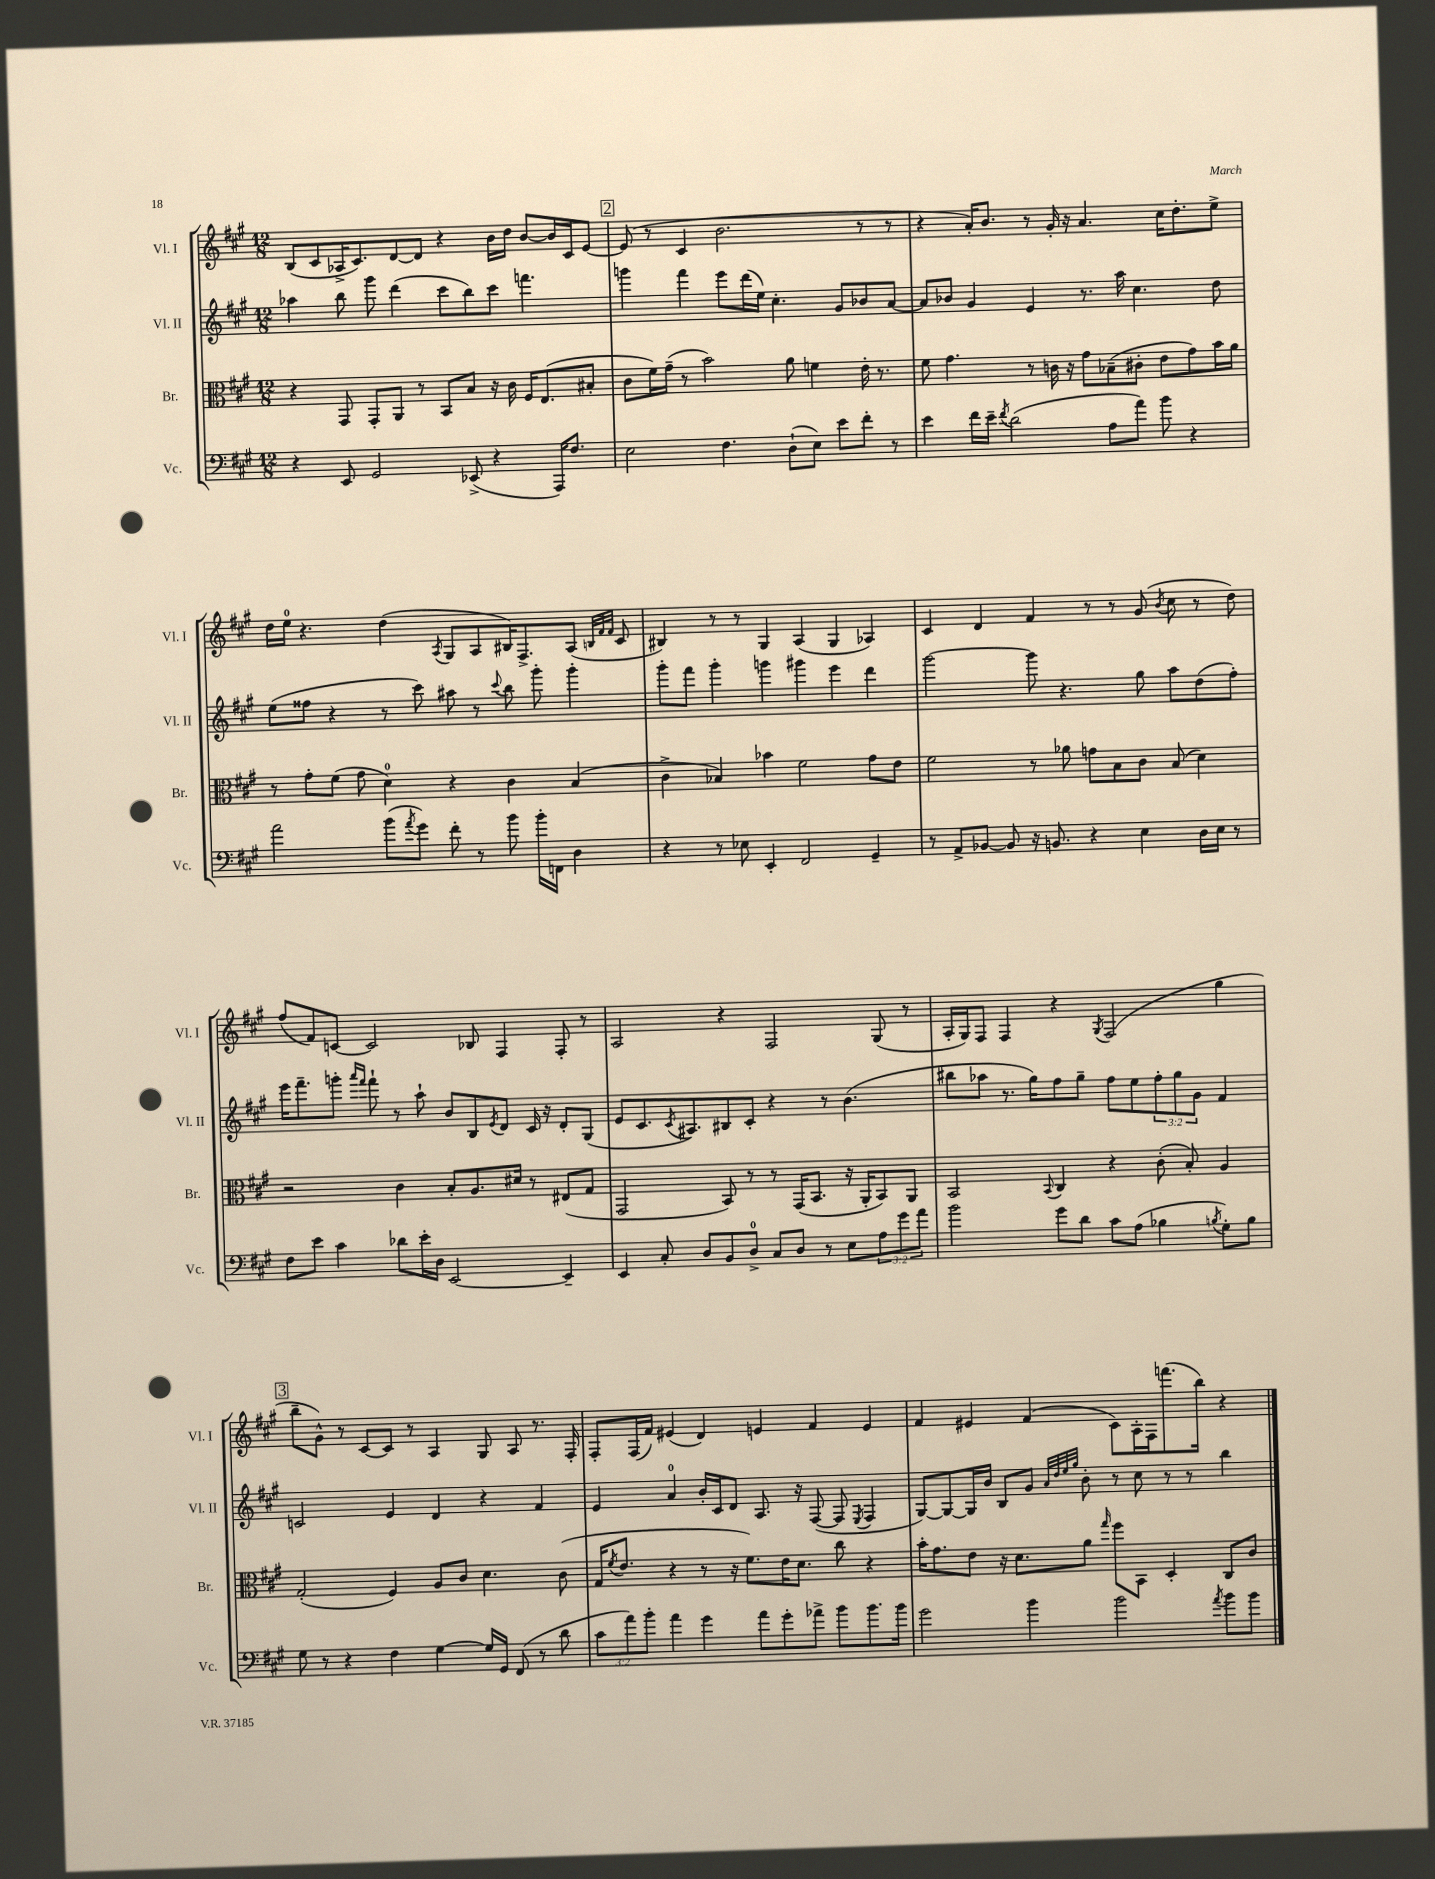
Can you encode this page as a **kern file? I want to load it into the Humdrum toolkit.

**kern	**kern	**kern	**kern
*part4	*part3	*part2	*part1
*staff4	*staff3	*staff2	*staff1
*I"Vc.	*I"Br.	*I"Vl. II	*I"Vl. I
*I'Vc.	*I'Br.	*I'Vl. II	*I'Vl. I
*clefF4	*clefC3	*clefG2	*clefG2
*k[f#c#g#]	*k[f#c#g#]	*k[f#c#g#]	*k[f#c#g#]
*M12/8	*M12/8	*M12/8	*M12/8
=27	=27	=27	=27
4r	4r	4aa-X\	(8B/L
.	.	.	8c#/
8EE/	8GG#/	8bb\	16A-X^/K
.	.	.	8.c#/)
2GG#/	8GG#'/L	8ggg#\	.
.	8AA/J	(4ddd\	[8d/
.	8r	.	8d/J]
.	8BB/L	8ccc#\L	4r
(8EE-X^/	8B/J	8bb\)	.
4r	16r	8ccc#\J	16b\LL
.	16c#\	.	16dd\JJ
.	16F#/KL	4.fffn\	[8b/L
.	(8.E/	.	.
16AAA/KL)	.	.	16b/L]
8.F#/J	.	.	16c#/J
.	8B#X'/J	.	[8e/J
!!LO:REH:place=s1:t=2
=28	=28	=28	=28
2E\	8c#\L	4gggn\	(8e/]
.	16f#\L)	.	8r
.	(16g#~\JJ	.	.
.	8r	4fff#\	4c#/
.	2b\)	.	.
4.F#\	.	8eee\L	2.b\
.	.	(16ddd\L	.
.	.	16ee\JJ)	.
.	.	4.cc#'\	.
(8D`\L	8a\	.	.
8E\J)	4fn\	.	.
8e\L	.	8g#/L	.
8f#'\J	16e'\	8b-X/	8r
.	8.r	.	.
8r	.	[8a/J	8r
=29	=29	=29	=29
4e\	8f#\	8a/L]	4r
.	4.g#\	8b-X/J	.
16f#\LL	.	4g#/	16a'/KL)
16e~\JJ	.	.	8.b/J
8qf#/	.	.	.
(2d\	.	.	.
.	8r	4e/	8r
.	16cn\	.	16g#'/
.	16r	.	16r
.	8g#\L	8.r	4.a/
8A\L	(8B-X~\	.	.
.	.	16aa\	.
8a\J)	8c#X'\J	4.cc#\	.
8b\	8e\L	.	16cc#\KL
.	.	.	8.dd'\
4r	8g#\)	.	.
.	16b\L	8dd\	8ee^\J
.	16a\JJ	.	.
!!LO:LB:g=z
=30	=30	=30	=30
2a\	8r	(8ee\L	16dd\LL
.	.	.	16ee\JJ
.	8g#'\L	8ff##X\J	4.r
.	(8f#\J	4r	.
.	8g#\	.	.
(8b\L	4d\)	8r	(4dd\
8qa/	.	.	.
8g#\J)	.	8ccc#\)	.
.	.	.	8qA/
8f#'\	4r	8aa#X\	8G#/L
8r	.	8r	8A/
.	.	8qqccc#/	.
8b\	4c#\	8bb\	16B#X/K)
.	.	.	8.F#^/
16b'\LL	.	8ggg#'\	.
16FFn\JJ	.	.	.
4D\	(4B/	4ggg#'\	(8A/J
.	.	.	32qqBn/LLL
.	.	.	32qqf#/
.	.	.	32qqf#/JJJ
.	.	.	8c#/
=31	=31	=31	=31
4r	4c#^\	8ggg#'\L	4B#X/)
.	.	8fff#\J	.
8r	4B-X/)	4ggg#'\	8r
8E-X\	.	.	8r
4EE'/	4b-X\	4gggn\	4G#/
2FF#/	2f#\	4ggg#X\	(4A/
.	.	4eee\	4G#/
4GG#~/	8g#\L	4ddd\	4A-X/)
.	8e\J	.	.
=32	=32	=32	=32
8r	2f#\	[2ggg#\	4c#/
8AA^/L	.	.	.
[8BB-X/J	.	.	4d/
8BB-/]	.	.	.
16r	8r	8ggg#\]	4f#/
8.BBn/	.	.	.
.	8a-X\	4.r	.
4r	8gn\L	.	8r
.	8B\	.	8r
4E\	8c#\J	8gg#\	(8g#/
.	.	.	8qb/
.	(8B/	8aa\L	8cc#\
16D\LL	4d\)	(8dd\	8r
16E\JJ	.	.	.
8r	.	8ff#'\J)	8dd\)
!!LO:LB:g=z
=33	=33	=33	=33
8F#\L	2r	16eee\KL	(8ff#/L
.	.	8.fff#~\	.
8e\J	.	.	8f#/)
4c#\	.	8gggn'\J	[8cn/J
.	.	16qqaaa/LL	.
.	.	16qqfff#/JJ	.
.	.	8fff#`\	2c/]
8d-X\L	4c#\	8r	.
16e'\L	.	8aa`\	.
16D\JJ	.	.	.
[2EE/	8B'/L	8b/L	.
.	8.A/	8B/	8B-X/
.	.	8qe/	.
.	.	8d/J	4F#/
.	16d#X/Jk	.	.
.	8r	16c#/	.
.	.	16r	.
4EE~/]	(8E#X/L	8d'/L	8F#'/
.	8G#/J	(8G#/J	8r
=34	=34	=34	=34
4EE/	2GG#/	8e/L	2A/
.	.	8.c#/	.
8C#'/	.	.	.
.	.	8qc#/	.
.	.	8.A#X/)	.
8D/L	.	.	.
8BB/	8BB/)	8B#X/	4r
8D^/J	8r	8c#'/J	.
8C#/L	8r	4r	2F#/
8D/J	(16GG#/KL	.	.
.	8.BB/J	.	.
8r	.	8r	.
8E\L	16r	(4.b\	.
.	16AA'/KL	.	.
12A\	8BB/)	.	(8G#/
12g#\	.	.	.
.	8AA/J	.	8r
12a\J	.	.	.
=35	=35	=35	=35
2b\	2BB/	8bb#X\L	16A'/LL
.	.	.	16G#/J)
.	.	8aa-X\J	8F#/J
.	.	8.r	4F#/
.	.	16gg#\KL)	.
.	8qqBB/	.	.
8g#\L	4C#/	8ff#\	4r
8d\J	.	8gg#~\J	.
.	.	.	8qG#/
8c#\L	4r	8ff#\L	(2F#/
(8A\J	.	8ee\	.
4B-X\	(8c#'\	12ff#'\	.
.	.	12gg#\	.
.	8B'/)	.	.
.	.	12g#\J	.
8qBn/	.	.	.
8G#'\L)	4A/	4f#/	4gg#\
8B\J	.	.	.
!!LO:LB:g=z
!!LO:REH:place=s1:t=3
=36	=36	=36	=36
8G#\	(2G#'/	2cn/	8bb~\L
8r	.	.	8g#^^\J)
4r	.	.	8r
.	.	.	[8c#/L
4F#\	4F#/)	4e/	8c#/J]
.	.	.	8r
[4G#\	8A/L	4d/	4A/
.	8c#/J	.	.
16G#/LL]	4.d\	4r	8G#/
16GG#/JJ	.	.	.
(8FF#/	.	.	8A/
8r	.	4f#/	8.r
8d\	(8c#\	.	.
.	.	.	16F#'/
=37	=37	=37	=37
12c#\L	16G#/KL	4e/	8F#'/L
.	8qf#/	.	.
.	8.e/J	.	.
12a\)	.	.	.
.	.	.	(16F#/L
12b'\J	.	.	.
.	.	.	16f#/JJ)
4a\	4r	4a/	(4e#X/
4g#\	8r	16b'/LL	4d/)
.	.	16c#/J	.
.	16r	8d/J	.
.	8.f#\L)	.	.
8a\L	.	8.A/	4en/
8g#'\	16e\K	.	.
.	8.d\J	16r	.
8a-X^\J	.	([8F#/	4f#/
8b\L	8cc#\	8F#/]	.
.	.	8qE/	.
8.b\	4r	4F#/	4e/
16b\Jk	.	.	.
=38	=38	=38	=38
2g#\	16b'\KL	[8G#/L)	4f#/
.	8.g#\	.	.
.	.	8G#/_	.
.	8e\J	16G#/L]	4e#X/
.	.	16b/JJ	.
.	16r	8B/L	.
.	8.d\L	.	.
4b\	.	8g#/J	(4f#/
.	.	32qqa/LLL	.
.	.	32qqdd/	.
.	.	32qqee/	.
.	.	32qqgg#/JJJ	.
.	8a\J	8b'\	.
.	16qqgg#/	.	.
2b\	8ff#\L	8r	8c#\L)
.	8BB\J	8cc#\	16A'\L
.	.	.	16F#\J
.	4D'/	8r	(8.fffn\
.	.	8r	.
.	.	.	16bb\Jk)
8qa/	.	.	.
8b\L	8C#/L	4bb\	4r
8b\J	8c#/J	.	.
==	==	==	==
*-	*-	*-	*-
